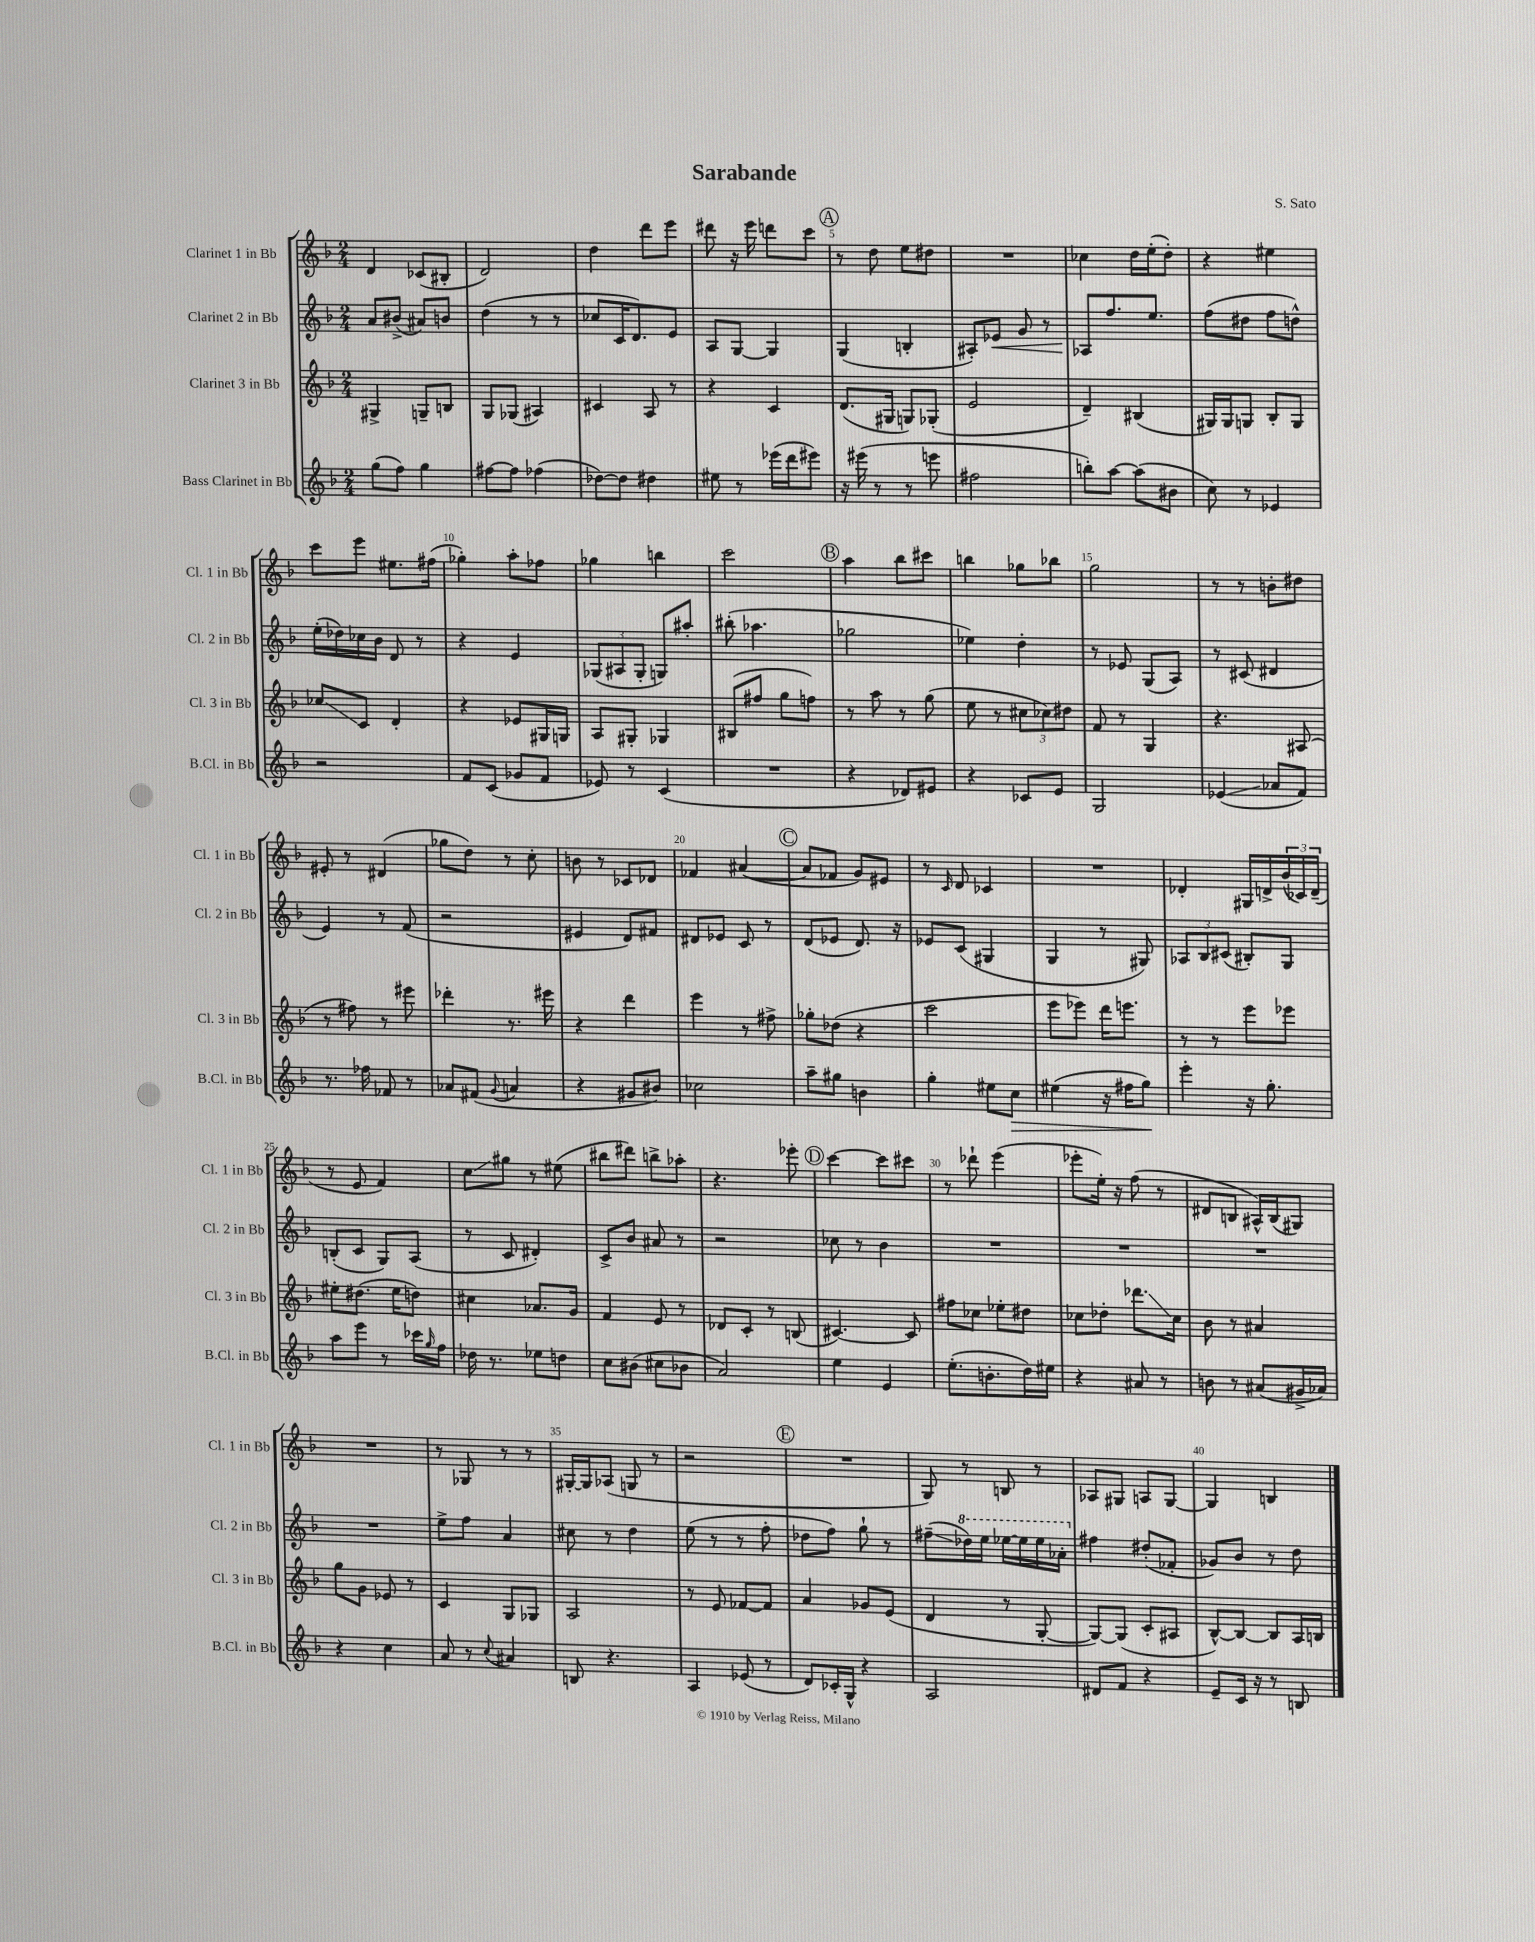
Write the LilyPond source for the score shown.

\header { title = "Sarabande" composer = "S. Sato" }
<<
\new StaffGroup <<
\new Staff = "s0" \with { instrumentName = "Clarinet 1 in Bb" shortInstrumentName = "Cl. 1 in Bb" } {
    \clef treble \key f \major \numericTimeSignature \time 2/4
    d'4 ces'8( bis8-. |
    d'2) |
    d''4 d'''8 e'''8 |
    dis'''8 r16 e'''16 d'''8 c'''8 |
    \mark \markup { \circle "A" } r8 d''8 e''8 dis''8 |
    R2 |
    ces''4 d''16 e''16-.( d''8-.) |
    r4 eis''4 |
    c'''8 e'''8 eis''8. fis''16( |
    ges''4-.) a''8-. fes''8 |
    ges''4 b''4 |
    c'''2 |
    \mark \markup { \circle "B" } a''4 bes''8 cis'''8 |
    b''4 ges''8 bes''8 |
    g''2 |
    r8 r8 b'8-. dis''8 |
    eis'8-. r8 dis'4( |
    ges''8 d''8) r8 c''8-. |
    b'8 r8 ces'8 des'8 |
    fes'4 ais'4~( |
    \mark \markup { \circle "C" } ais'8 fes'8 g'8) eis'8 |
    r8 \grace { c'16 } d'8 ces'4 |
    R2 |
    des'4-. gis16 d'16-> \tuplet 3/2 { bes'16( ces'16) d'16--( } |
    r8 e'8 f'4) |
    c''8\glissando gis''8 r8 eis''8( |
    bis''8 dis'''8) b''8-> aes''8-. |
    r4. ees'''8-. |
    \mark \markup { \circle "D" } c'''4~ c'''8 cis'''8 |
    r8 des'''8-! e'''4( |
    ees'''8-. e''16-.) r16 f''8( r8 |
    dis'8 b8 ais16-^) b16( gis8) |
    R2 |
    r8 ges8 r8 r8 |
    gis16~-. gis16 aes8( g8 r8 |
    r2 |
    \mark \markup { \circle "E" } R2 |
    g8) r8 b8 r8 |
    aes8 gis8 a8 gis8~ |
    gis4 b4 \bar "|." |
}
\new Staff = "s1" \with { instrumentName = "Clarinet 2 in Bb" shortInstrumentName = "Cl. 2 in Bb" } {
    \clef treble \key f \major \numericTimeSignature \time 2/4
    a'8 bis'8->( ais'8) b'8 |
    d''4( r8 r8 |
    ces''8 c'16 d'8.) e'8 |
    a8 g8~ g4 |
    \mark \markup { \circle "A" } g4( b4-. |
    ais8-.) ees'8\< g'8 r8 |
    aes8\! f''8. e''8. |
    f''8( dis''8 f''8 d''8-^) |
    e''16-.( des''16) ces''16 bes'16 d'8 r8 |
    r4 e'4 |
    \tuplet 3/2 { ges8( ais8 ges8-. } g8) ais''8-. |
    bis''8-.( aes''4. |
    \mark \markup { \circle "B" } ges''2 |
    ees''4) d''4-. |
    r8 ees'8 g8( a8) |
    r8 cis'8( dis'4 |
    e'4) r8 f'8( |
    r2 |
    eis'4 d'8) fis'8 |
    dis'8 ees'8 c'8 r8 |
    \mark \markup { \circle "C" } d'8( ees'8 d'8.) r16 |
    ees'8 c'8( gis4 |
    g4 r8 gis8) |
    \tuplet 3/2 { aes8 bes8 cis'8( } bis8-.) g8 |
    b8-.( c'8 g8) a8( |
    r8 c'8 dis'4-.) |
    c'8-> bes'8 ais'8 r8 |
    r2 |
    \mark \markup { \circle "D" } ces''8 r8 bes'4 |
    R2 |
    R2 |
    R2 |
    R2 |
    e''8-> f''8 a'4 |
    cis''8 r8 d''4 |
    e''8( r8 r8 f''8-. |
    \mark \markup { \circle "E" } des''8 f''8) g''8-! r8 |
    fis''8--\glissando( \ottava #1 des'''16) e'''16 ees'''16~ ees'''16 ees'''16 aes''16-. \ottava #0 |
    fis''4 dis''8-.( fes'8-. |
    ges'8) bes'8 r8 d''8 \bar "|." |
}
\new Staff = "s2" \with { instrumentName = "Clarinet 3 in Bb" shortInstrumentName = "Cl. 3 in Bb" } {
    \clef treble \key f \major \numericTimeSignature \time 2/4
    gis4-> g8-- b8 |
    g8 ges8( ais4) |
    cis'4 a8 r8 |
    r4 c'4 |
    \mark \markup { \circle "A" } d'8.( gis16 g8) ges8-.( |
    e'2 |
    d'4--) bis4( |
    gis16) gis16 g8 bes8-. g8 |
    ces''8\glissando c'8 d'4-. |
    r4 ees'8 gis16 g16 |
    a8 gis8-. ges4 |
    bis8( fis''8 g''8 f''8) |
    \mark \markup { \circle "B" } r8 a''8 r8 g''8( |
    e''8 r8 \tuplet 3/2 { cis''8 ces''8) dis''8 } |
    f'8 r8 g4 |
    r4. ais8( |
    r8 fis''8) r8 eis'''8 |
    des'''4-. r8. eis'''16 |
    r4 d'''4 |
    e'''4 r8 fis''8-> |
    \mark \markup { \circle "C" } ges''8-. des''8( r4 |
    c'''2 |
    e'''8 ees'''8) d'''16 e'''8. |
    r8 r8 e'''8 ees'''8 |
    eis''8-. dis''8.( eis''16 d''8) |
    cis''4 aes'8. g'16 |
    f'4 e'8 r8 |
    des'8 c'8-. r8 b8( |
    \mark \markup { \circle "D" } cis'4.~) cis'8 |
    fis''8 ces''8 ees''8-. dis''8 |
    ces''8 des''8-. des'''8.\glissando ces''16 |
    bes'8 r8 ais'4 |
    g''8 g'8 ees'8 r8 |
    c'4 g8 ges8 |
    a2 |
    r8 e'8 fes'8~ fes'8 |
    \mark \markup { \circle "E" } a'4 ges'8 e'8( |
    d'4 r8 g8~-. |
    g8~) g8( c'8-. ais8 |
    bes8~-^) bes8~ bes8 a16 b16 \bar "|." |
}
\new Staff = "s3" \with { instrumentName = "Bass Clarinet in Bb" shortInstrumentName = "B.Cl. in Bb" } {
    \clef treble \key f \major \numericTimeSignature \time 2/4
    g''8( f''8) g''4 |
    fis''8~ fis''8 fes''4( |
    des''8~) des''8 dis''4 |
    eis''8 r8 ees'''16( d'''16 eis'''8) |
    \mark \markup { \circle "A" } r16 eis'''16( r8 r8 e'''8 |
    fis''2 |
    b''8-.) a''8~ a''8( bis'8 |
    c''8) r8 ees'4 |
    r2 |
    f'8 c'8( ges'8 f'8 |
    ees'8) r8 c'4( |
    R2 |
    \mark \markup { \circle "B" } r4 des'8) eis'8 |
    r4 ces'8 e'8 |
    g2 |
    ees'4\glissando( aes'8 f'8) |
    r8. fes''16 fes'8 r8 |
    aes'8 fis'8( \appoggiatura { g'8 } a'4 |
    r4 gis'8 bis'8) |
    ces''2 |
    \mark \markup { \circle "C" } a''8-- gis''8 b'4 |
    g''4-. eis''8 c''8\> |
    eis''4( r16 fis''16 g''8\!) |
    e'''4-. r16 g''8.-. |
    a''8 e'''8 r8 ces'''16 \grace { g''16 } f''16 |
    des''16 r8. ees''8 d''8 |
    c''8 bis'8( cis''8 bes'8 |
    a'2) |
    \mark \markup { \circle "D" } e''4 e'4 |
    e''8.-.( b'8.-. d''16) eis''16 |
    r4 ais'8 r8 |
    b'8 r8 ais'8( gis'16-> aes'16) |
    r4 c''4 |
    a'8 r8 \appoggiatura { c''8 } ais'4 |
    b8 r4. |
    a4 ees'8( r8 |
    \mark \markup { \circle "E" } d'8) ces'16-. g16-^ r4 |
    a2 |
    dis'8 f'8 r4 |
    e'8-- c'16 r16 r8 b8 \bar "|." |
}
>>
>>
\layout { \context { \Score \override BarNumber.break-visibility = ##(#f #t #t) barNumberVisibility = #(every-nth-bar-number-visible 5) } }
